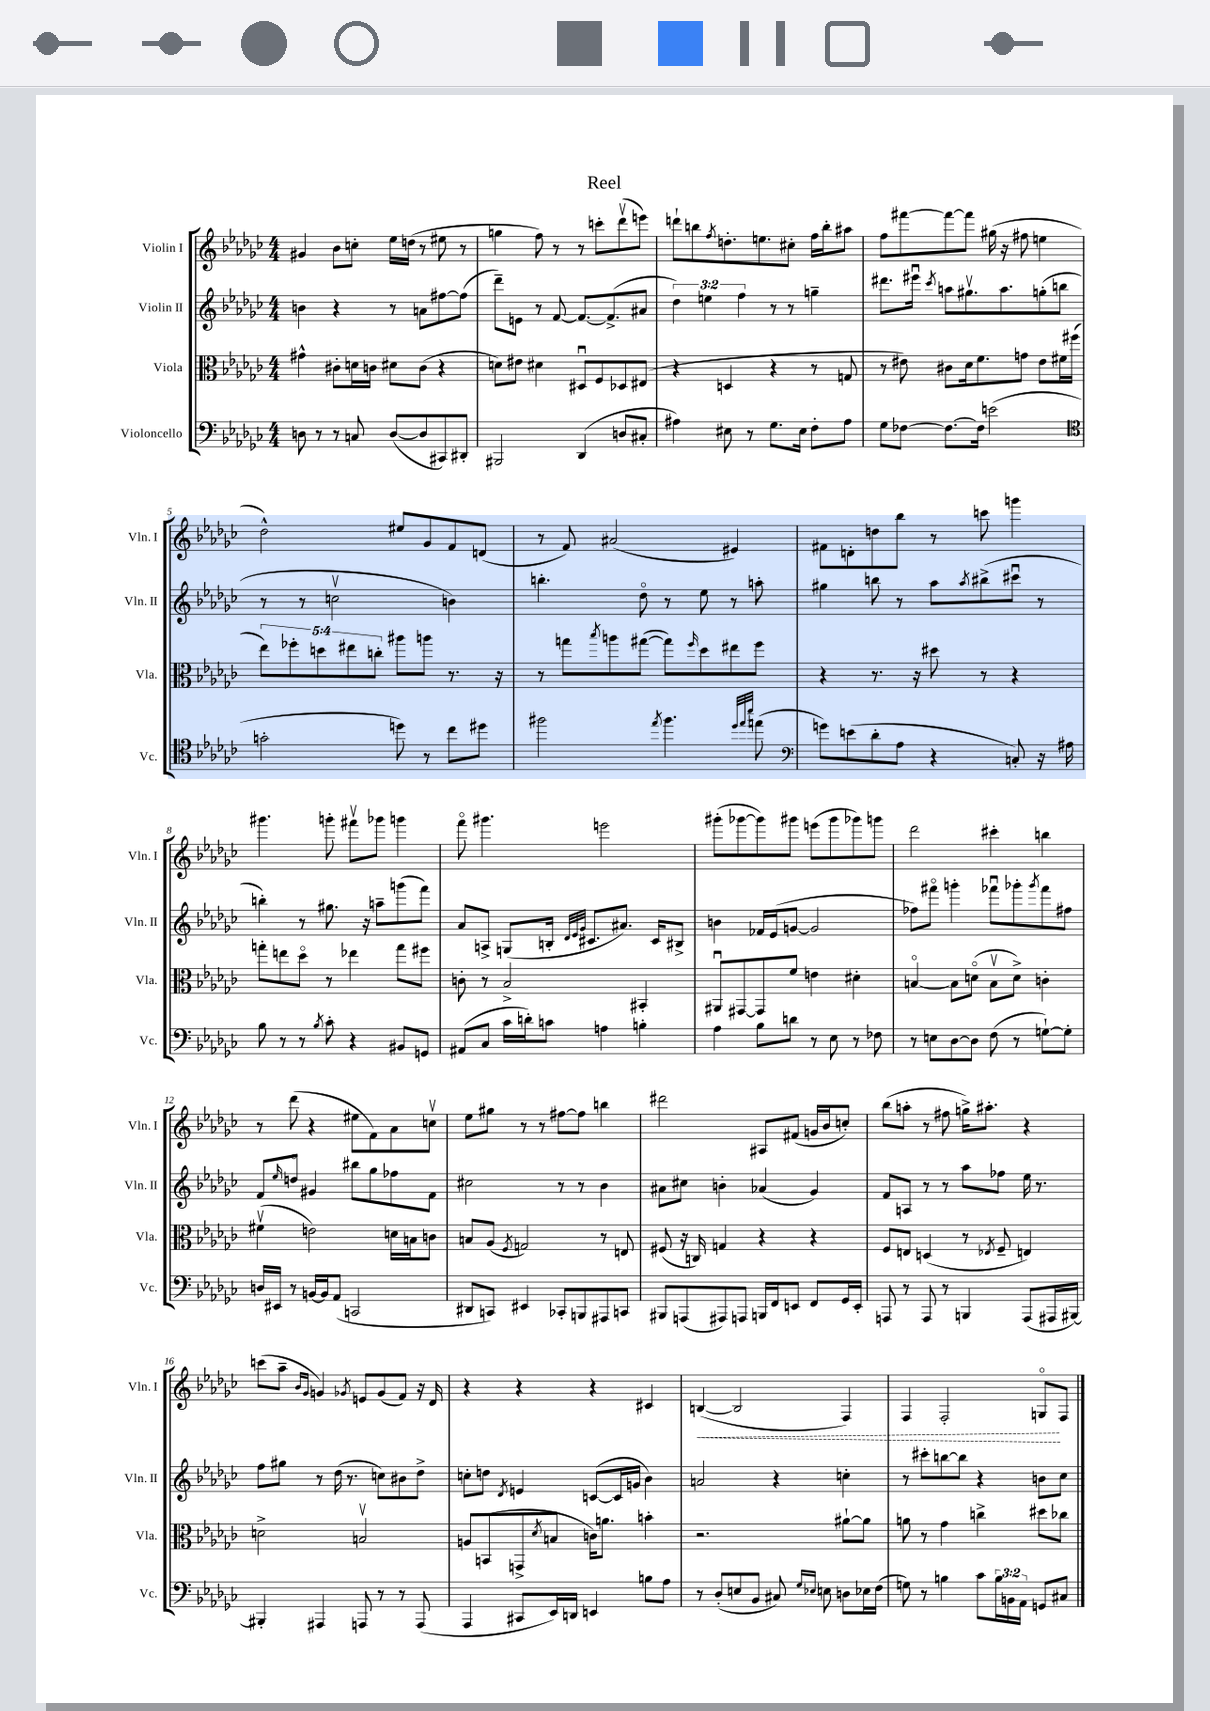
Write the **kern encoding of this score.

**kern	**kern	**kern	**kern	**dynam
*part4	*part3	*part2	*part1	*part1
*staff4	*staff3	*staff2	*staff1	*staff1
*I"Violoncello	*I"Viola	*I"Violin II	*I"Violin I	*
*I'Vc.	*I'Vla.	*I'Vln. II	*I'Vln. I	*
*clefF4	*clefC3	*clefG2	*clefG2	*
*k[b-e-a-d-g-c-]	*k[b-e-a-d-g-c-]	*k[b-e-a-d-g-c-]	*k[b-e-a-d-g-c-]	*
*M4/4	*M4/4	*M4/4	*M4/4	*
=1	=1	=1	=1	=1
8Dn\	4g#X^^\	4bn\	4g#X/	.
8r	.	.	.	.
8r	8c#X'\L	4r	8b-\L	.
8Cn/	16dn\L	.	8ccn'\J	.
.	16cn\JJ	.	.	.
([8D/L	8d#X\L	8r	16ee-\LL	.
.	.	.	(16ddn\JJ	.
8D/]	(8c\J	8an\L	8r	.
8CC#X/)	4r	[8ff#X\	8ee#X\	.
8DD#X'/J	.	(8ff#\J]	8r	.
=2	=2	=2	=2	=2
2BBB#X/	8dn\L)	8ddd-~\L)	4ggn\	.
.	8e#X\J	8en\J	.	.
.	4d#X\	8r	8ff\)	.
.	.	[8f/	8r	.
(4DD-/	8D#Xu/L	8.f/L_	8r	.
.	8F/	.	8cccn'\L	.
.	.	(8.f^/]	.	.
8Dn/L	8D-X/	.	(8ddd-v\	.
8C#X'/J	(8E#X/J	8a#X/J	8eeen\J)	.
=3	=3	=3	=3	=3
4A#X\)	4r	6dd-\)	8dddn`\L	.
.	.	.	8bbn\	.
.	.	6een\	.	.
.	.	.	8qff/	.
8E#X\	4Dn/	.	8.ddn'\	.
.	.	6ff\	.	.
8r	.	.	.	.
.	.	.	8.een\	.
8.G-\L	4r	8r	.	.
.	.	8r	8cc#X'\J	.
16E#\Jk	.	.	.	.
8F'\L	8r	4ggn~\	16ff\LL	.
.	.	.	16bb'\J	.
8A#\J	8Gn/	.	8aa#X\J	.
=4	=4	=4	=4	=4
8G-\L	8r	8.ddd#X\L	8ff\L	.
[8F-X\J	8e#X\)	.	[8fff#X\	.
.	.	16eee#Xu\Jk	.	.
.	.	8qccc-/	.	.
8.F-\L_	8c#X\L	8aan\L	8fff#\_	.
.	16d-\k	8.gg#Xv\	8fff#\J]	.
16F-\Jk]	8.f\	.	.	.
(2en\	.	.	(16gg#X\	.
.	.	8.aa\	16r	.
.	8gn\J	.	8ff#X\	.
.	8e#\L	(8ggn'\	4een\	.
.	16f#X\L	8bbn\J	.	.
.	(16ff#X\JJ	.	.	.
!!LO:LB:g=z
=5	=5	=5	=5	=5
*clefC4	*	*	*	*
2gn'\	10ee-\L)	8r	2dd-^^\)	.
.	10ff-X'\	.	.	.
.	.	8r	.	.
.	10ddn\	.	.	.
.	.	2ccnv\	.	.
.	10ee#X\	.	.	.
.	10ccn'\J	.	.	.
8ddn\)	8aa#X\L	.	8ee#X/L	.
8r	8aan\J	.	8g-/	.
8cc-\L	8.r	4bn\)	8f/	.
8dd#X\J	.	.	(8dn/J	.
.	16r	.	.	.
=6	=6	=6	=6	=6
2ff#X\	8r	4.bbn'\	8r	.
.	8ggn\L	.	8f/)	.
.	8qbb-/	.	.	.
.	8aan\	.	(2a#X/	.
.	([8gg#X\J	8dd-\	.	.
8qee-/	.	.	.	.
4.ff#\	8gg#\L])	8r	.	.
.	16qqff/	.	.	.
.	8dd-\	8ee-\	.	.
.	8ee#X\	8r	4e#X/)	.
32qqdd-/LLL	.	.	.	.
32qqee-/	.	.	.	.
32qqbb-/JJJ	.	.	.	.
(8een\	8ff\J	8aan'\	.	.
=7	=7	=7	=7	=7
*clefF4	*	*	*	*
8gn\L)	4r	4gg#X\	8f#X\L	.
(8en\	.	.	8dn'\	.
8d-'\	8.r	8bbn\	8ddn\	.
8A-\J	.	8r	8bb-\J	.
.	16r	.	.	.
4r	8dd#X\	8aa-\L	8r	.
.	.	8qaa-/	.	.
.	8r	(8bb#X^\	8cccn\	.
8Cn'/)	4r	8ccc#Xu\J	4gggn\	.
16r	.	8r	.	.
16A#X\	.	.	.	.
!!LO:LB:g=z
=8	=8	=8	=8	=8
8B-\	8ggn'\L	4bbn'\)	4.ggg#X\	.
8r	8een\	.	.	.
8r	8dd-\J	8r	.	.
8qB-/	.	.	.	.
8c-'\	8r	8.gg#X\	8gggn'\	.
4r	4ee-X\	.	8fff#Xv\L	.
.	.	16r	.	.
.	.	8aan~\L	8ggg-X\J	.
8BB#X/L	8gg\L	(8gggn\	4gggn\	.
8GGn/J	8ff#X\J	8fff\J)	.	.
=9	=9	=9	=9	=9
(8AA#X/L	8cn'\	8a-/L	8fff\	.
8C-/J	8r	8An^/J	4.ggg#X\	.
16c-\LL	2B-^/	(8Gn/L	.	.
16dn'\J)	.	.	.	.
8cn\J	.	16Bn'/Jk	.	.
.	.	32qqd-/LLL	.	.
.	.	32qqe-/	.	.
.	.	32qqg-/JJJ	.	.
.	.	8.c#X/L	.	.
4An\	.	.	2eeen\	.
.	.	8.a#X/J)	.	.
4Bn'\	4BB#X'/	.	.	.
.	.	16c#/KL	.	.
.	.	8B#X^/J	.	.
=10	=10	=10	=10	=10
4A-\	8AA#Xu/L	4bn\	(8ggg#X'\L	.
.	[8GG#X/	.	[8ggg-X\	.
8B-\L	8GG#/]	16f-X/LL	8ggg-\])	.
.	.	(16e-/J	.	.
8dn\J	8f/J	[8gn/J	8ggg#X\J	.
8r	4en\	2g/]	(8eeen\L	.
8E-\	.	.	8ggg#\	.
8r	4d#X'\	.	8ggg-X\)	.
8F-X\	.	.	8gggn\J	.
=11	=11	=11	=11	=11
8r	[4Bn/	8ff-X\L)	2ddd-\	.
8En\L	.	8fff#X\J	.	.
[8D-\	8B\L]	4gggn'\	.	.
8D-\J]	(8dn\J	.	.	.
(8F\	8Bv\L	8fff-Xu\L	4ccc#X'\	.
8r	8d^\J)	8ggg-X'\	.	.
.	.	8qggg-/	.	.
[8Gn`\L)	4cn'\	8fff-\	4bbn\	.
8G'\J]	.	8ff#X\J	.	.
!!LO:LB:g=z
=12	=12	=12	=12	=12
16Dn/LL	(4f#Xv\	8f/L	8r	.
16EE#X/JJ	.	.	.	.
.	.	16qqee-/	.	.
8r	.	8ddn/J	(8ddd-\	.
[16BBn/LL	2en\)	4g#X/	4r	.
16BB/J]	.	.	.	.
(8AA-/J	.	.	.	.
2CCn/	.	8bb#X\L	8ee#X\L	.
.	.	8gg-\	8f\)	.
.	16dn\LL	8ff-X\	8a-\	.
.	16Bn\J	.	.	.
.	8cn\J	8f\J	8ccnv\J	.
=13	=13	=13	=13	=13
8DD#X/L	8Bn/L	2cc#X\	8ee-\L	.
8CCn/J)	(8A-/J	.	8gg#X\J	.
.	8qF/	.	.	.
4EE#X/	2Gn/)	.	8r	.
.	.	.	8r	.
8CC-X'/L	.	8r	[8ff#X\L	.
8BBBn/	.	8r	8ff#\J]	.
8AAA#X/	8r	4b-\	4bbn\	.
8CCn/J	8En/	.	.	.
=14	=14	=14	=14	=14
8BBB#X/L	(8F#X/	8a#X\L	2ddd#X\	.
(8AAAn/	16r	8cc#X\J	.	.
.	16Cn/)	.	.	.
8AAA#X/)	4Gn/	4bn'\	.	.
8AAAn/J	.	.	.	.
16BBBn/LL	4r	(4a-X/	8A#X/L	.
16FF/J	.	.	.	.
8EEn/J	.	.	(8f#X/J	.
8FF/L	4r	4g-/)	16gn/LL	.
.	.	.	16b-/J	.
16GG-/L	.	.	8ccn'/J)	.
16EE'/JJ	.	.	.	.
=15	=15	=15	=15	=15
8AAAn/	8F/L	8f/L	(8bb-\L	.
8r	8En/J	8An/J	8aan'\J	.
8AAA/	(4Dn/	8r	8r	.
8r	.	8r	8ff#X\	.
4BBBn/	8r	8aa-\L	16ggn^\KL)	.
.	.	.	8.aa#X'\J	.
.	8qE-X/	.	.	.
.	8F~/	8ff-X\J	.	.
(8AAA/L	4En/)	16ee-\	4r	.
.	.	8.r	.	.
16AAA#X/L	.	.	.	.
[16BBB#X/JJ)	.	.	.	.
!!LO:LB:g=z
=16	=16	=16	=16	=16
4BBB#X'/]	2dn^\	8ff\L	(8cccn\L	.
.	.	8gg#X\J	8aa-~\J	.
.	.	.	16qqb-/LL	.
.	.	.	16qqg-/JJ	.
4AAA#X/	.	8r	4gn/)	.
.	.	(16dd-\	.	.
.	.	8.r	.	.
.	.	.	8qg-X/	.
8AAAn/	2Bnv/	.	8en/L	.
8r	.	8ccn\L)	(8g-/	.
8r	.	8b#X\	8f/J)	.
(8AAA/	.	8dd-^\J	16r	.
.	.	.	16d-/	.
=17	=17	=17	=17	=17
4AAA-/	8An/L	8ccn'\L	4r	.
.	(8BBn/	8ddn\J	.	.
.	.	8qd-/	.	.
8CC#X/L	8GGn^/	4en/	4r	.
.	8qd-/	.	.	.
16EE-/L)	8Bn/J	.	.	.
16DDn/JJ	.	.	.	.
4EEn/	16cn\KL)	([8cn/L	4r	.
.	8.an\J	.	.	.
.	.	16c/L]	.	.
.	.	16gn/JJ	.	.
8Bn\L	4bn'\	4b-\)	4c#X/	.
8A-\J	.	.	.	.
=18	=18	=18	=18	=18
!	!	!	!	!LO:HP:b
8r	2.r	2an/	([4Bn/	<
(8D-'/L	.	.	.	.
8En/	.	.	2B/]	.
8BB-/J	.	.	.	.
8C#X/)	.	4r	.	.
16qqG-/LL	.	.	.	.
16qqE-X/JJ	.	.	.	.
8En\	.	.	.	.
8Dn\L	[8a#X`\L	4ccn'\	4F/)	.
16E-X\L	8a#\J]	.	.	.
(16F\JJ	.	.	.	.
=19	=19	=19	=19	=19
8Gn\)	8an\	8r	4F/	.
8r	8r	8ccc#X'\L	.	.
4Bn\	4g-\	[8bbn\	2F'/	.
.	.	8bb\J]	.	.
8c-\L	4ccn^\	4r	.	.
24B\L	.	.	.	.
24BBn\	.	.	.	.
24AA-\JJ	.	.	.	.
8GGn/L	8dd#X\L	8bn\L	8Gn/L	.
8C#X/J	8cc-X\J	8cc-\J	8F/J	[
==	==	==	==	==
*-	*-	*-	*-	*-
